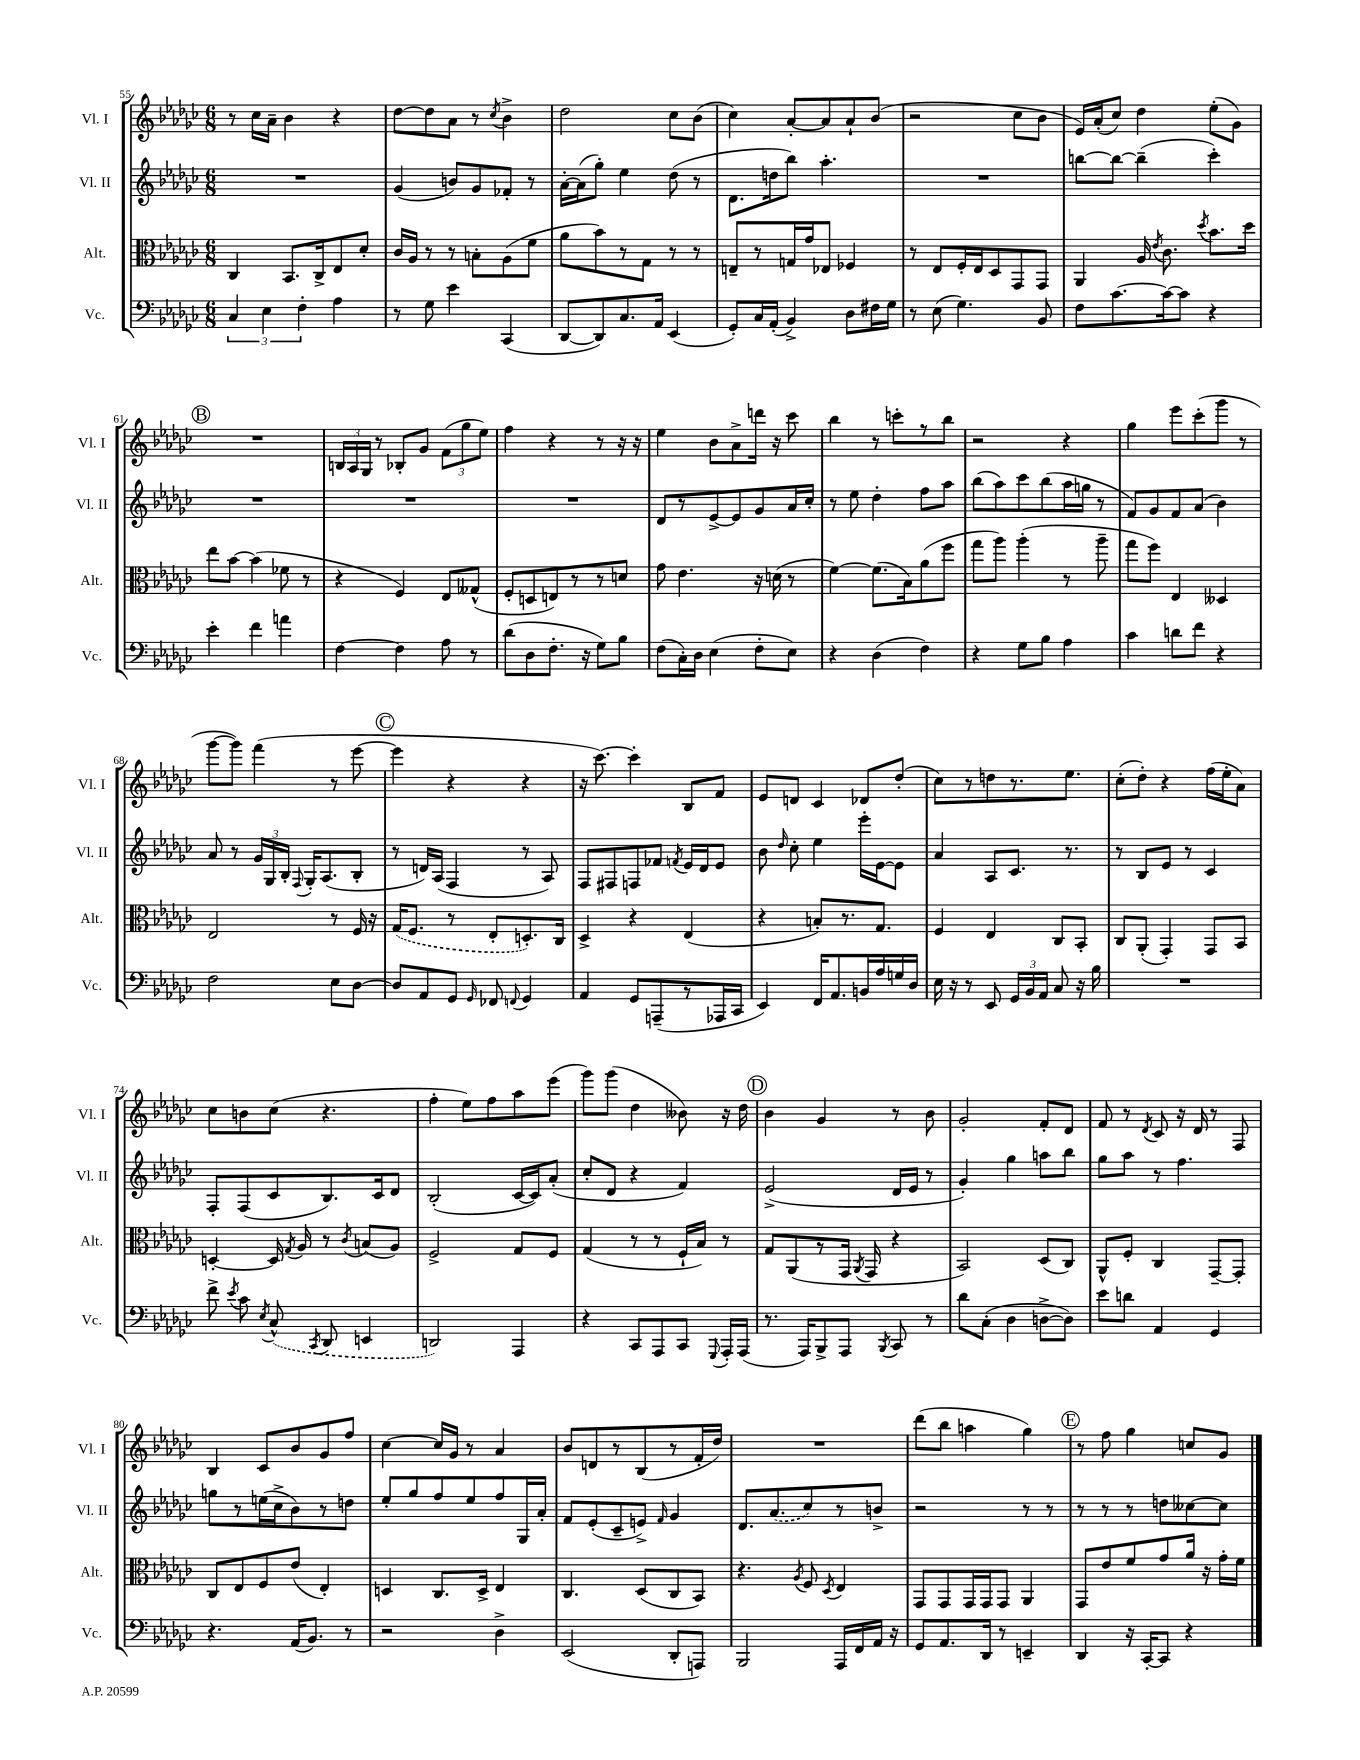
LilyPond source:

<<
\new StaffGroup <<
\new Staff = "s0" \with { instrumentName = "Vl. I" shortInstrumentName = "Vl. I" } {
    \clef treble \key ges \major \numericTimeSignature \time 6/8
    \autoBeamOff r8 ces''16[ aes'16]-- bes'4 r4 |
    des''8[~ des''8 aes'8] r8 \acciaccatura { ces''8 } bes'4-> |
    des''2 ces''8[ bes'8]( |
    ces''4) aes'8[~-. aes'8 aes'8-! bes'8]( |
    r2 ces''8[ bes'8] |
    ees'16[) aes'16-.( ces''8]) des''4 ees''8[-.( ges'8]) |
    \mark \markup { \circle "B" } R2. |
    \tuplet 3/2 { b16[ aes16 ges16] } r8 bes8[-. ges'8] \tuplet 3/2 { f'8[( ges''8 ees''8]) } |
    f''4 r4 r8 r16 r16 |
    ees''4 bes'8[ aes'8-> d'''16] r16 ces'''8 |
    bes''4 r8 c'''8[-. r8 bes''8] |
    r2 r4 |
    ges''4 ees'''8[ ces'''8-.( ges'''8] r8 |
    ges'''8[~ ges'''8]) f'''4( r8 ees'''8~ |
    \mark \markup { \circle "C" } ees'''4 r4 r4 |
    r16 ces'''8.~) ces'''4-. bes8[ f'8] |
    ees'8[ d'8] ces'4 des'8[ des''8]-.( |
    ces''8[) r8 d''8 r8. ees''8.] |
    ces''8[-.( des''8]-.) r4 f''16[( ees''16-. aes'8]) |
    ces''8[ b'8 ces''8]( r4. |
    f''4-. ees''8[) f''8 aes''8 ees'''8]( |
    ges'''8[) ges'''8]( des''4 beses'8) r16 des''16 |
    \mark \markup { \circle "D" } bes'4 ges'4 r8 bes'8 |
    ges'2-. f'8[-. des'8] |
    f'8 r8 \acciaccatura { des'8 } ces'8 r16 des'16 r8 f8 |
    bes4 ces'8[ bes'8 ges'8 f''8] |
    ces''4~ ces''16[ ges'16] r8 aes'4 |
    bes'8[ d'8 r8 bes8( r8 f'16-. des''16]) |
    R2. |
    des'''8[( bes''8] a''4 ges''4) |
    \mark \markup { \circle "E" } r8 f''8 ges''4 c''8[ ges'8] \bar "|." |
}
\new Staff = "s1" \with { instrumentName = "Vl. II" shortInstrumentName = "Vl. II" } {
    \clef treble \key ges \major \numericTimeSignature \time 6/8
    \autoBeamOff R2. |
    ges'4( b'8[) ges'8 fes'8]-. r8 |
    aes'16[~-. aes'16( ges''8]-.) ees''4 des''8( r8 |
    des'8.[ d''16 bes''8]) aes''4.-. |
    R2. |
    b''8[~ b''8]~ b''4--( ces'''4-.) |
    \mark \markup { \circle "B" } R2. |
    R2. |
    R2. |
    des'8[ r8 ees'8~-> ees'8 ges'8 aes'16 ces''16]-. |
    r8 ees''8 des''4-. f''8[ aes''8] |
    bes''8[( aes''8) ces'''8 bes''8( aes''16 g''16] r8 |
    f'8[) ges'8 f'8 aes'8]( bes'4) |
    aes'8 r8 \tuplet 3/2 { ges'16[ ges16 bes16]-. } \appoggiatura { f8 } ges16[-. aes8.( bes8]-. |
    \mark \markup { \circle "C" } r8 d'16[) aes16]( f4 r8 aes8) |
    f8[ fis8 f8 fes'8] \acciaccatura { f'8 } ees'16[ des'16 ees'8] |
    bes'8 \grace { des''16 } ces''8-. ees''4 ees'''16[-. ees'16~ ees'8] |
    aes'4 aes8[ ces'8.] r8. |
    r8 bes8[ ees'8] r8 ces'4 |
    f8[-. f8( ces'8 bes8.) ces'16 des'8] |
    bes2-.( ces'16[~ ces'16) aes'8]-.( |
    ces''8[-. des'8] r4 f'4) |
    \mark \markup { \circle "D" } ees'2->( des'16[ ees'16] r8 |
    ges'4-.) ges''4 a''8[ bes''8] |
    ges''8[ aes''8] r8 f''4. |
    g''8[ r8 e''16( ces''16-> bes'8) r8 d''8] |
    ees''8[-. ges''8 f''8 ees''8 f''8 ges16 aes'16]-. |
    f'8[ ees'8-.( ces'8-- e'8]->) \grace { f'16 } ges'4 |
    des'8.[ \once \slurDashed aes'8.( ces''8) r8 b'8]-> |
    r2 r8 r8 |
    \mark \markup { \circle "E" } r8 r8 r8 d''8[ ceses''8~ ceses''8] \bar "|." |
}
\new Staff = "s2" \with { instrumentName = "Alt." shortInstrumentName = "Alt." } {
    \clef alto \key ges \major \numericTimeSignature \time 6/8
    \autoBeamOff ces4 bes,8.[ ces16-> ees8 des'8]-. |
    ces'16[ aes16] r8 r8 b8[-. aes8( f'8] |
    aes'8[ bes'8) r8 ges8] r8 r8 |
    e8[-- r8 g16 ges'16 ees8] fes4 |
    r8 ees8[ f16-. ees16 des8 ges,8 ges,8] |
    aes,4 aes16 \acciaccatura { ees'8 } ces'8. \acciaccatura { des''8 } bes'8.[ des''16] |
    \mark \markup { \circle "B" } ees''8[ bes'8]~ bes'4( fes'8 r8 |
    r4 f4) ees8[ geses8]-^( |
    f8[-. d8 e8) r8 r8 d'8] |
    ges'8 ees'4. r16 d'16( r8 |
    f'4~) f'8.[( bes16) aes'8( f''8] |
    ges''8[ aes''8]) aes''4-.( r8 aes''8-- |
    ges''8[ f''8]) ees4 deses4 |
    ees2 r8 f16 r16 |
    \mark \markup { \circle "C" } \once \slurDashed ges16[( f8.] r8 ees8[-. d8.-.) ces16] |
    des4-> r4 ees4( |
    r4 b8[-.) r8. ges8.] |
    f4 ees4 ces8[ bes,8]-. |
    ces8[ aes,8]-.( ges,4-.) ges,8[ bes,8] |
    d4~-. d16 \acciaccatura { ges8 } aes16 r8 \acciaccatura { ces'8 } b8[( aes8]) |
    f2-> ges8[ f8] |
    ges4( r8 r8 f16[-! bes16]) r8 |
    \mark \markup { \circle "D" } ges8[ aes,8( r8 ges,16] \acciaccatura { aes,8 } ges,16 r4 |
    bes,2) des8[( ces8]) |
    aes,8[-^ f8]-. ces4 ges,8[~-- ges,8]-. |
    ces8[ ees8 f8 ees'8]( ees4-.) |
    d4 ces8.[ d16]-> ees4 |
    ces4. des8[( ces8 bes,8]) |
    r4. \acciaccatura { aes8 } f8 \acciaccatura { des8 } ees4 |
    ges,8[ ges,8 ges,16 ges,16 ges,8] aes,4 |
    \mark \markup { \circle "E" } ges,8[ ees'8 f'8 ges'8 aes'16] r16 ges'16[-. f'16] \bar "|." |
}
\new Staff = "s3" \with { instrumentName = "Vc." shortInstrumentName = "Vc." } {
    \clef bass \key ges \major \numericTimeSignature \time 6/8
    \autoBeamOff \tuplet 3/2 { ces4 ees4 f4-. } aes4 |
    r8 ges8 ees'4 ces,4( |
    des,8[~ des,8) ces8. aes,16] ees,4( |
    ges,8[-.) ces16 aes,16]-.( bes,4->) des8[ fis16 ges16] |
    r8 ees8( ges4.) bes,8 |
    f8[ ces'8.~ ces'16~ ces'8] r4 |
    \mark \markup { \circle "B" } ees'4-. f'4 a'4 |
    f4~ f4 aes8 r8 |
    des'8[( des8 f8.]-. r16 ges8[) bes8] |
    f8[( ces16-.) des16] ees4( f8[-. ees8]) |
    r4 des4( f4) |
    r4 ges8[ bes8] aes4 |
    ces'4 d'8[ f'8] r4 |
    f2 ees8[ des8]~ |
    \mark \markup { \circle "C" } des8[ aes,8 ges,8] \grace { ges,16 } fes,8 \appoggiatura { f,8 } ges,4 |
    aes,4 ges,8[ a,,8--( r8 aes,,16 ces,16] |
    ees,4) f,16[ aes,8. b,16 aes16 g16 des16] |
    ees16 r16 r8 ees,8 \tuplet 3/2 { ges,16[ bes,16 aes,16] } ces8 r16 bes16 |
    R2. |
    f'8-> \acciaccatura { ees'8 } ces'8 \acciaccatura { ees8 } \once \slurDashed ces8-^( \acciaccatura { ces,8 } des,8 e,4 |
    d,2) aes,,4 |
    r4 ces,8[ aes,,8 ces,8] \appoggiatura { ges,,8 } aes,,16[-. aes,,16]( |
    \mark \markup { \circle "D" } r8. aes,,16[) bes,,8-> aes,,8] \acciaccatura { bes,,8 } ces,8 r8 |
    des'8[ ces8]-.( des4 d8[~-> d8]) |
    ees'8[ d'8] aes,4 ges,4 |
    r4. aes,16[( bes,8.]) r8 |
    r2 des4-> |
    ees,2( des,8[-. a,,8]) |
    bes,,2 aes,,16[ f,16 aes,16] r16 |
    ges,8[ aes,8. des,16] r8 e,4-- |
    \mark \markup { \circle "E" } des,4 r16 ces,16[~-. ces,8] r4 \bar "|." |
}
>>
>>
\layout { \context { \Score currentBarNumber = #55 } }
